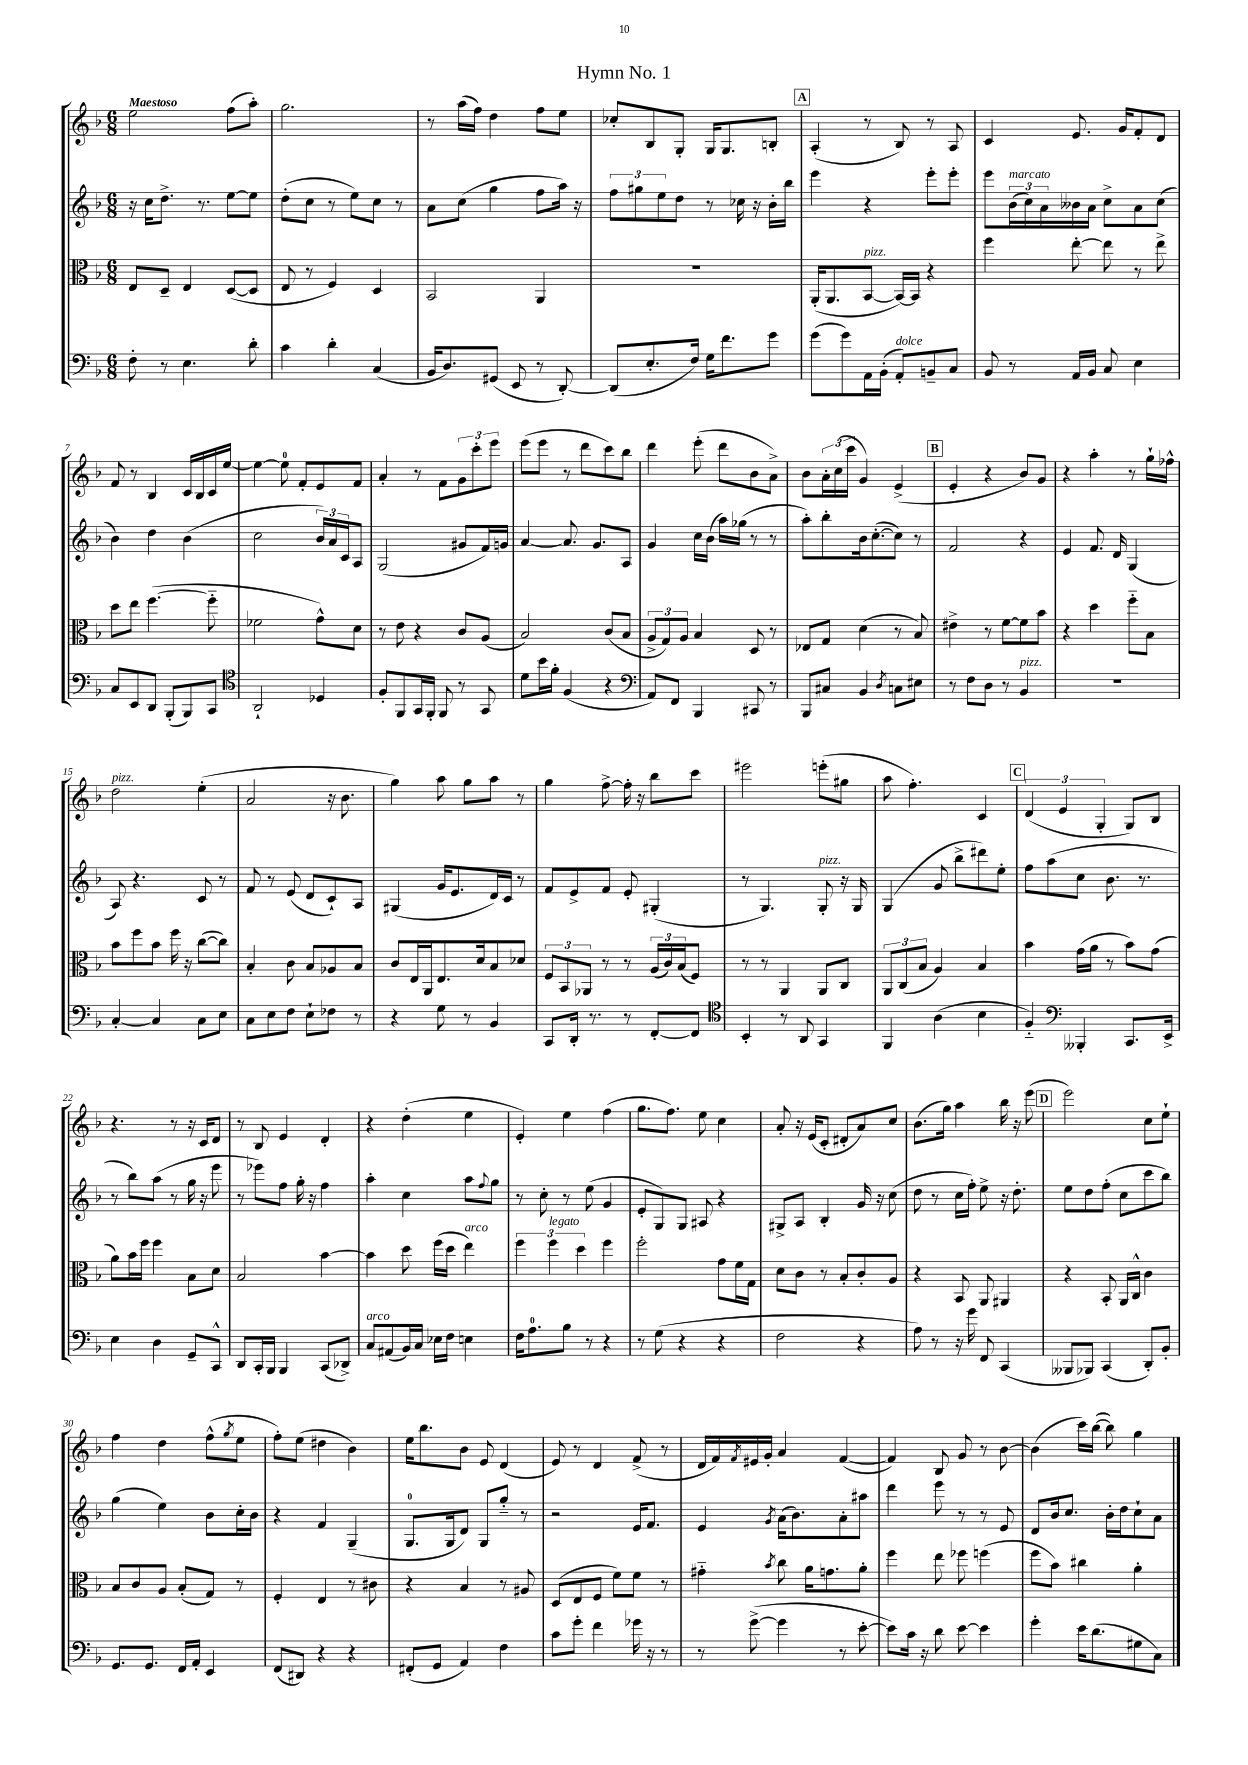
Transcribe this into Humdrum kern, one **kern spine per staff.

**kern	**kern	**kern	**kern
*staff4	*staff3	*staff2	*staff1
*clefF4	*clefC3	*clefG2	*clefG2
*k[b-]	*k[b-]	*k[b-]	*k[b-]
*M6/8	*M6/8	*M6/8	*M6/8
8F'	8E	16r	2ee
.	.	16cc	.
8r	8D~	8.dd^	.
4.E	4E	.	.
.	.	8.r	.
.	([8D	[8ee	(8ff
8d'	8D]	8ee]	8aa')
=	=	=	=
4c	8E	(8dd'	2.gg
.	8r	8cc	.
4d'	4F)	8r	.
.	.	8ee)	.
(4C	4D	8cc	.
.	.	8r	.
=	=	=	=
16BB-	2BB-	8a	8r
8.D)	.	.	.
.	.	(8cc	(16aa
.	.	.	16ff)
(8GG#	.	4gg	4dd
8EE	.	.	.
8r	4AA	8ff	8ff
[8DD')	.	16aa)	8ee
.	.	16r	.
=	=	=	=
(8DD]	2.r	12ff	8cc-'
.	.	12gg#	.
8.E'	.	.	8B-
.	.	12ee	.
.	.	8dd	8G'
16F)	.	.	.
16G	.	8r	16G
8.f	.	.	8.G
.	.	16cc-	.
.	.	16r	.
8g	.	16b-'	8B'
.	.	16bb-	.
=	=	=	=
(8g	(16AA'	4eee	(4A'
.	8.AA	.	.
8g)	.	.	.
16AA	[8BB-	4r	8r
(16BB-'	.	.	.
8AA')	16BB-_)	.	8B-)
.	16BB-]	.	.
8BB~	4r	8eee'	8r
8C	.	8eee'	8A
=	=	=	=
8BB-	4ff	8eee	4c
8r	.	(24b-	.
.	.	24cc)	.
.	.	24a	.
16AA	[8ee'	16b--	8.e
16BB-	.	16a	.
8C	8ee]	8cc^	.
.	.	.	16g
4E	8r	8a	8f'
.	8ee^	(8cc	8d
=	=	=	=
8C	8dd	4b-)	8f
8EE	8ee	.	8r
8DD	([4.ff	4dd	4B-
(8BBB-'	.	.	.
8BBB-)	.	(4b-	16c
.	.	.	16B-
8CC	8ff'~]	.	16c
.	.	.	[16ee
=	=	=	=
*clefC4	*	*	*
2AA`	2f-	2cc	4ee_
.	.	.	8ee]
.	.	.	8f'
4D-	8g^^)	24b-)	8e
.	.	24a	.
.	.	24c	.
.	8d	8A	8f
=	=	=	=
8F'	8r	(2G	4a'
8FF	8e	.	.
16GG	4r	.	8r
16FF'	.	.	.
8FF	.	.	8f
8r	8c	8g#	12g
.	.	.	12ccc'
8GG	(8A	16f)	.
.	.	.	12eee
.	.	16g	.
=	=	=	=
8d	2B-)	[4a	(8eee
16b-	.	.	8eee
16f'	.	.	.
(4F	.	8.a]	8r
.	.	.	8ddd
.	.	8.g	.
4r	(8c	.	8ccc)
.	8B-	8A	8bb-
=	=	=	=
*clefF4	*	*	*
8AA)	12A^	4g	4ddd
.	12G)	.	.
8FF	.	.	.
.	12A	.	.
4BBB-	4B-	16cc	(8eee'
.	.	(16b-	.
.	.	16aa)	8ddd
.	.	(16gg-	.
8CC#	8D	8r	8b-
8r	8r	8r	8a^)
=	=	=	=
8BBB-	8E-	8aa')	8b-
8C#	8G	8bb-'	24a'
.	.	.	(24cc
.	.	.	24ccc
4BB-	(4d	16b-	4g)
.	.	([8.cc'	.
8qD	.	.	.
8C	8r	8cc])	(4e^
8E#	8B-)	8r	.
=	=	=	=
8r	4e#^	2f	4e'
8F	.	.	.
8D	8r	.	4r
8r	[8f	.	.
4BB-	8f]	4r	8b-)
.	8b-	.	8g
=	=	=	=
2.r	4r	4e	4r
.	4dd	8.f	4aa'
.	.	16d	.
.	8ff'~	(4G	8r
.	8B-	.	16gg`
.	.	.	16ff-^^
=	=	=	=
[4C'	8b-	8A)	2dd
.	8ff	4.r	.
4C]	8b-	.	.
.	16ff	.	.
.	16r	.	.
8C	([8cc	8c	(4ee'
8E	8cc])	8r	.
=	=	=	=
8C	4B-'	8f	2a
8E	.	8r	.
8F	8c	(8e	.
8E`	8B-	8d	.
8F-	8A-	8c`)	16r
.	.	.	8.b-
8r	8B-	8A	.
=	=	=	=
4r	8c	(4G#	4gg)
.	16E	.	.
.	16AA	.	.
8G	8.E	16g	8aa
.	.	8.e	.
8r	.	.	8gg
.	16d	.	.
4BB-	8B-	16d)	8aa
.	.	16c	.
.	8d-	8r	8r
=	=	=	=
8CC	12F	8f	4gg
.	12BB-	.	.
16DD'	.	8e^	.
.	12AA-	.	.
8.r	.	.	.
.	8r	8f	[8ff^
8r	8r	8e'	16ff']
.	.	.	16r
[8FF'	(24A	(4G#'	8bb-
.	24c)	.	.
.	(24B-	.	.
8FF]	8F)	.	8ccc
=	=	=	=
*clefC4	*	*	*
4BB-'	8r	8r	2eee#
.	8r	4.G)	.
8r	4AA	.	.
8AA	.	.	.
4GG	8AA	8G'	(8eee'
.	8C	16r	8gg#
.	.	16G	.
=	=	=	=
4FF	12AA	(4G	8aa
.	(12C	.	.
.	.	.	4.ff')
.	12B-	.	.
(4A	4A)	8g	.
.	.	8bb-^	.
4B-	4B-	8ddd#)	4c
.	.	8ee'	.
=	=	=	=
4F'~)	4b-	8ff	(6d
.	.	(8aa	.
.	.	.	6e
*clefF4	*	*	*
4BBB--'	(16g	8cc	.
.	16a	.	.
.	.	.	6G'
.	8r	8.b-	.
8.CC	8b-)	.	8G)
.	.	8.r	.
.	(8g	.	8B-
16EE^	.	.	.
=	=	=	=
4E	8a)	8r	4.r
.	16b-	8bb-)	.
.	16ff	.	.
4D	4ff	(8aa	.
.	.	8r	8r
8GG~	8B-	16gg	16r
.	.	16r	16c
8CC^^	8d	8eee	8d
=	=	=	=
8DD	2B-	8r	8r
16CC'	.	8eee-)	8B-
16BBB-	.	.	.
4BBB-	.	8ff	4e
.	.	16gg'	.
.	.	16r	.
(8CC	[4b-	4ff	4d'
8DD-^)	.	.	.
=	=	=	=
8C	4b-]	4aa'	4r
(8AA#	.	.	.
16BB-)	8dd	4cc	(4dd'
16C	.	.	.
16E-	(16ff	.	.
16F	16dd	.	.
4E	4ee)	8aa	4ee
.	.	8qqff	.
.	.	8gg	.
=	=	=	=
16F	6ff	8r	4e')
8.A	.	.	.
.	.	8cc'	.
.	6ff	.	.
8B-	.	8r	4ee
.	6dd	.	.
8r	.	(8ee	.
4r	4ff	4g	(4ff
=	=	=	=
8r	2ff'	8e'	8.gg
(8G	.	8G)	.
.	.	.	8.ff)
4r	.	8G	.
.	.	8A#	8ee
4r	8g	4r	4cc
.	16f	.	.
.	16G	.	.
=	=	=	=
2F	8d	8G#^	8a'
.	8c	8A	16r
.	.	.	(16e
.	8r	4B-'	8c'
.	8B-'	.	8d#'
4r	8c'	16g	8a)
.	.	16r	.
.	8A	(8cc	8cc
=	=	=	=
8A)	4r	8dd	(8.b-
8r	.	8r	.
.	.	.	16gg)
16r	8BB-	16cc	4aa
16g	.	16ff')	.
8FF	8AA	8ee^	.
(4CC	4AA#	16r	16bb-
.	.	8.dd'	16r
.	.	.	(8eee
=	=	=	=
8BBB--	4r	8ee	2eee)
8BBB-)	.	8dd	.
(4CC	8BB-'	(8ff'	.
.	16AA	8cc	.
.	16C^^	.	.
8DD')	4c	8ccc	8cc
8BB-'	.	8bb-)	8ee`
=	=	=	=
8.GG	8B-	(4gg	4ff
.	8c	.	.
8.GG	.	.	.
.	8A	4ee)	4dd
16FF	(8B-'	.	.
16AA'	.	.	.
4EE	8G)	8b-	(8ff^^
.	.	.	8qgg
.	8r	16cc'	8ee
.	.	16b-	.
=	=	=	=
(8FF	4F'	4r	8ff')
8DD#)	.	.	(8ee
4r	4E	4f	4dd#
4r	8r	(4G~	4b-)
.	8c#	.	.
=	=	=	=
(8FF#'	4r	8.G	16ee
.	.	.	8.bb-
8GG	.	.	.
.	.	16G	.
4AA)	4B-	8d)	8b-
.	.	8G	8e
4F	8r	8gg'~	(4d
.	8A#	8r	.
=	=	=	=
8c	(8D	2r	8e)
8g'	8E	.	8r
4f	8F	.	4d
.	8f)	.	.
16g-	8f	16e	(8f^
16r	.	8.f	.
8r	8r	.	8r
=	=	=	=
8r	4g#'~	4e	16d
.	.	.	16f)
.	.	.	8qf
([8g^	.	.	16e#
.	.	.	16g'
.	8qb-	8qg	.
4g]	8cc	(16a	4a
.	.	8.b-)	.
.	16a	.	.
.	8.g	.	.
8r	.	8a'	([4f
[8e'	8a'	8aa#	.
=	=	=	=
8e])	4ff	4ddd	4f])
16c	.	.	.
16r	.	.	.
8d	8ee	8eee	8B-
[8e	8ff-	8r	8g
4e]	(4ff	8r	8r
.	.	8e	[8b-
=	=	=	=
4g'	8ff	8d	(4b-]
.	8b-)	16b-	.
.	.	8.cc	.
16e	4cc#	.	16ccc)
(8.d	.	.	([16bb-
.	.	16b-'	8bb-])
.	.	16dd	.
8G#	4a'	8cc`	4gg
8C)	.	8a	.
==	==	==	==
*-	*-	*-	*-
